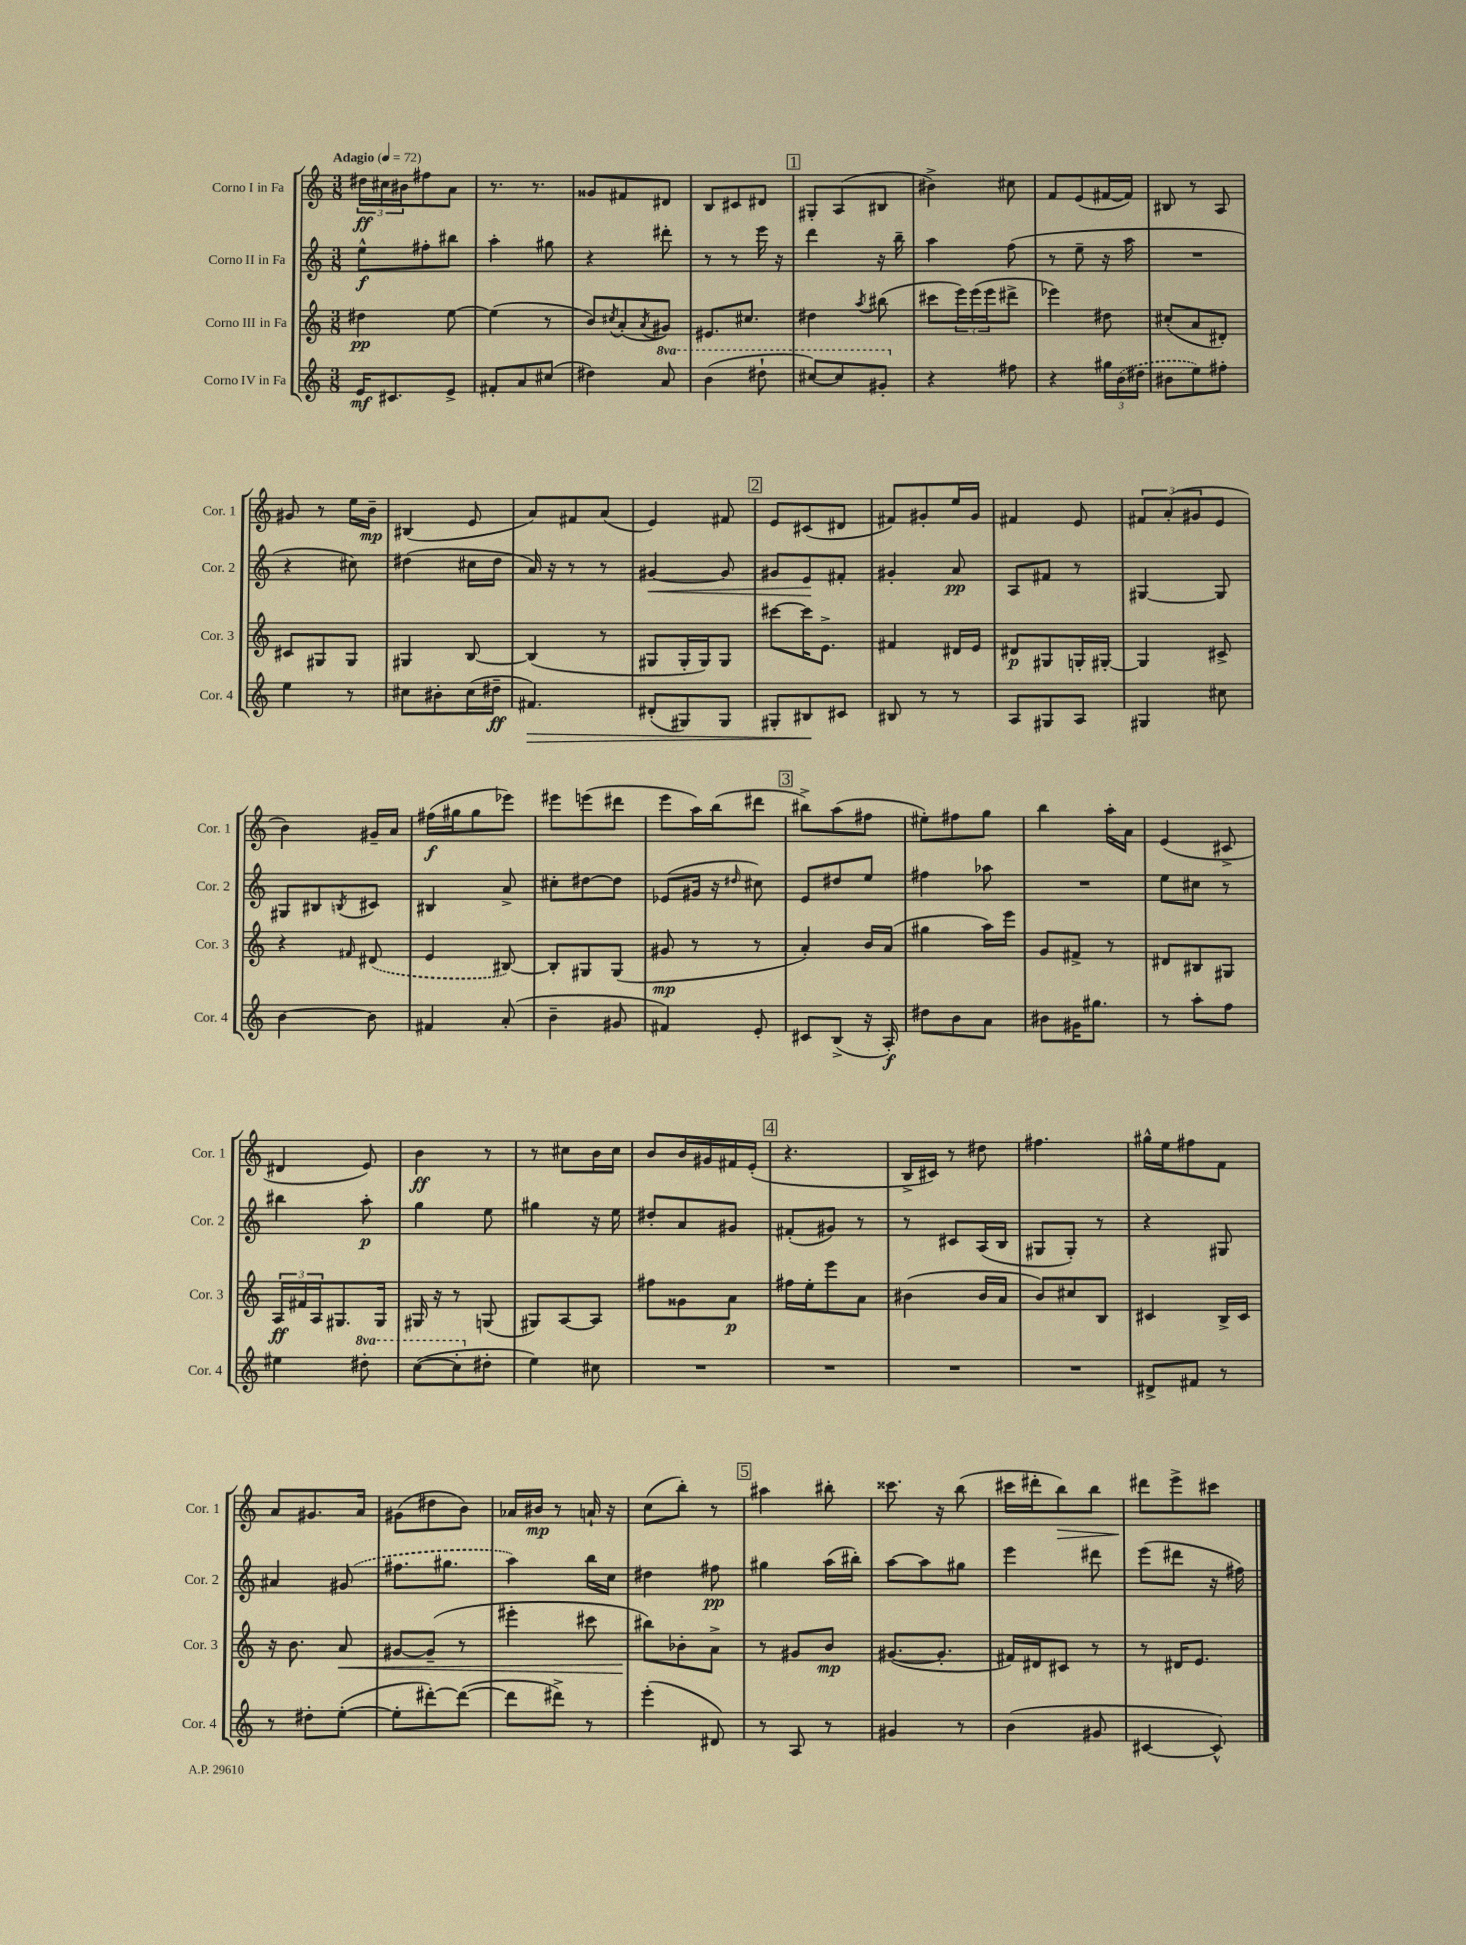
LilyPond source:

<<
\new StaffGroup <<
\new Staff = "s0" \with { instrumentName = "Corno I in Fa" shortInstrumentName = "Cor. 1" } {
    \clef treble \key c \major \numericTimeSignature \time 3/8 \tempo "Adagio" 4 = 72
    \tuplet 3/2 { dis''16\ff cis''16 bis'16 } fis''8 a'8 |
    r8. r8. |
    gisis'8 fis'8 dis'8 |
    b8 cis'8 dis'8 |
    \mark \markup { \box "1" } gis8-. a8( bis8 |
    bis'4->) cis''8 |
    f'8 e'8( fis'16~ fis'16) |
    bis8 r8 a8 |
    gis'8 r8 e''16 b'16--\mp |
    bis4( e'8 |
    a'8) fis'8 a'8( |
    e'4) fis'8 |
    \mark \markup { \box "2" } e'8 cis'8( dis'8 |
    fis'8) gis'8-. e''16 gis'16 |
    fis'4 e'8 |
    \tuplet 3/2 { fis'8 a'8-.( gis'8 } e'8 |
    b'4) gis'16-- a'16 |
    fis''16\f( gis''16 gis''8 ees'''8) |
    eis'''8 e'''8( dis'''8 |
    e'''8 a''16) b''16( dis'''8 |
    \mark \markup { \box "3" } bis''8->) a''8( fis''8 |
    eis''8-.) fis''8 g''8 |
    b''4 a''16-. a'16 |
    e'4( cis'8-> |
    dis'4 e'8) |
    b'4\ff r8 |
    r8 cis''8 b'16 cis''16 |
    b'8 b'16 gis'16 fis'16 e'16-.( |
    \mark \markup { \box "4" } r4. |
    b16-> cis'16) r8 dis''8 |
    fis''4. |
    gis''16-^ e''16 fis''8 f'8 |
    a'8 gis'8. a'16 |
    gis'8( dis''8 b'8) |
    aes'16 bis'16\mp r8 a'16-! r16 |
    c''8( b''8-.) r8 |
    \mark \markup { \box "5" } ais''4 bis''8-. |
    cisis'''8. r16 b''8( |
    cis'''16 dis'''16-. b''8\>) b''8 |
    dis'''8\! e'''8-> cis'''8 \bar "|." |
}
\new Staff = "s1" \with { instrumentName = "Corno II in Fa" shortInstrumentName = "Cor. 2" } {
    \clef treble \key c \major \numericTimeSignature \time 3/8
    e''8-^\f fis''8-. bis''8 |
    a''4-. gis''8 |
    r4 dis'''8-. |
    r8 r8 e'''16 r16 |
    \mark \markup { \box "1" } d'''4 r16 b''16-- |
    a''4 f''8( |
    r8 e''8-- r16 a''16 |
    R4. |
    r4 cis''8) |
    dis''4( cis''16 dis''16 |
    a'16) r16 r8 r8 |
    gis'4~\< gis'8 |
    \mark \markup { \box "2" } gis'8 e'8\! fis'8-. |
    gis'4-. a'8\pp |
    a8 fis'8 r8 |
    gis4~ gis8 |
    gis8 bis8 \acciaccatura { b8 } cis'8 |
    bis4 a'8-> |
    cis''8-. dis''8~ dis''8 |
    ees'8( gis'16 r16 \grace { dis''16 } cis''8) |
    \mark \markup { \box "3" } e'8 dis''8 e''8 |
    fis''4 aes''8 |
    R4. |
    e''8 cis''8 r8 |
    bis''4 a''8-.\p |
    g''4 e''8 |
    gis''4 r16 e''16 |
    dis''8-. a'8 gis'8 |
    \mark \markup { \box "4" } fis'8-.( gis'8) r8 |
    r8 cis'8 a16( b16 |
    gis8 gis8-.) r8 |
    r4 gis8 |
    ais'4 \once \slurDashed gis'8( |
    fis''8. gis''8. |
    a''4) b''16 c''16 |
    dis''4 fis''8\pp |
    \mark \markup { \box "5" } gis''4 a''16( bis''16-.) |
    a''8~ a''8 gis''8 |
    e'''4 dis'''8 |
    e'''8( dis'''8 r16 fis''16) \bar "|." |
}
\new Staff = "s2" \with { instrumentName = "Corno III in Fa" shortInstrumentName = "Cor. 3" } {
    \clef treble \key c \major \numericTimeSignature \time 3/8
    dis''4\pp e''8~ |
    e''4( r8 |
    b'8) \acciaccatura { cis''8 } a'8-.( \acciaccatura { a'8 } gis'8) |
    eis'8. cis''8. |
    \mark \markup { \box "1" } dis''4 \acciaccatura { a''8 } bis''8( |
    cis'''8 \tuplet 3/2 { e'''16) e'''16( e'''16 } dis'''8-> |
    ees'''4) dis''8 |
    cis''8-.( a'8 dis'8-.) |
    cis'8 gis8 gis8 |
    gis4 b8~ |
    b4( r8 |
    gis8 gis16-. gis16) gis8 |
    \mark \markup { \box "2" } cis'''8~ cis'''16 e'8.-> |
    fis'4 dis'16 e'16 |
    dis'8\p gis8 g16-. gis16~-. |
    gis4 cis'8-> |
    r4 \grace { fis'16 } \once \slurDashed dis'8( |
    e'4 bis8~) |
    bis8-. gis8 gis8( |
    gis'8\mp r8 r8 |
    \mark \markup { \box "3" } a'4-.) b'16 a'16( |
    gis''4 a''16) e'''16 |
    g'8 fis'8-> r8 |
    dis'8 bis8 gis8 |
    \tuplet 3/2 { a16\ff fis'16 a16 } gis8. gis16 |
    gis16 r16 r8 g8( |
    gis8) a8~ a8 |
    fis''8 gisis'8 a'8\p |
    \mark \markup { \box "4" } fis''16 e''16-. e'''8 a'8 |
    bis'4( bis'16 a'16 |
    b'8) cis''8 b8 |
    cis'4 b16-> cis'16 |
    r16 b'8. a'8\< |
    gis'8~ gis'8--( r8 |
    eis'''4-. cis'''8 |
    bis''8\!) bes'8-. a'8-> |
    \mark \markup { \box "5" } r8 gis'8 b'8\mp |
    gis'8.~( gis'8.-. |
    fis'16) dis'16 cis'8 r8 |
    r8 dis'16 e'8. \bar "|." |
}
\new Staff = "s3" \with { instrumentName = "Corno IV in Fa" shortInstrumentName = "Cor. 4" } {
    \clef treble \key c \major \numericTimeSignature \time 3/8 \set Staff.ottavationMarkups = #ottavation-simple-ordinals
    e'16\mf cis'8. e'8-> |
    fis'8-. a'8 cis''8( |
    dis''4) \ottava #1 a''8 |
    b''4( dis'''8-! |
    \mark \markup { \box "1" } cis'''8~) cis'''8 gis''8-. \ottava #0 |
    r4 fis''8 |
    r4 \tuplet 3/2 { gis''16 \once \slurDashed b'16( dis''16 } |
    bis'8 e''8) fis''8-. |
    e''4 r8 |
    cis''8 bis'8-. cis''16( dis''16--\ff |
    fis'4.\>) |
    dis'8-.( gis8) gis8 |
    \mark \markup { \box "2" } gis8-. bis8\! cis'8 |
    bis8 r8 r8 |
    a8 gis8 a8 |
    gis4 cis''8 |
    b'4~ b'8 |
    fis'4 a'8-.( |
    b'4-- gis'8 |
    fis'4) e'8-. |
    \mark \markup { \box "3" } cis'8 b8->( r16 a16-.\f) |
    dis''8 b'8 a'8 |
    bis'8 gis'16 gis''8. |
    r8 a''8-. f''8 |
    eis''4 \ottava #1 dis'''8-. |
    c'''8~( c'''8-. \ottava #0 dis''8-. |
    e''4) cis''8 |
    R4. |
    \mark \markup { \box "4" } R4. |
    R4. |
    R4. |
    dis'8-> fis'8 r8 |
    r8 dis''8-. e''8~-.( |
    e''8-. dis'''8~-.) dis'''8~( |
    dis'''8 dis'''8->) r8 |
    e'''4-.( dis'8) |
    \mark \markup { \box "5" } r8 a8 r8 |
    gis'4 r8 |
    b'4( gis'8 |
    cis'4~ cis'8-^) \bar "|." |
}
>>
>>
\layout { \context { \Score \remove "Bar_number_engraver" } }
